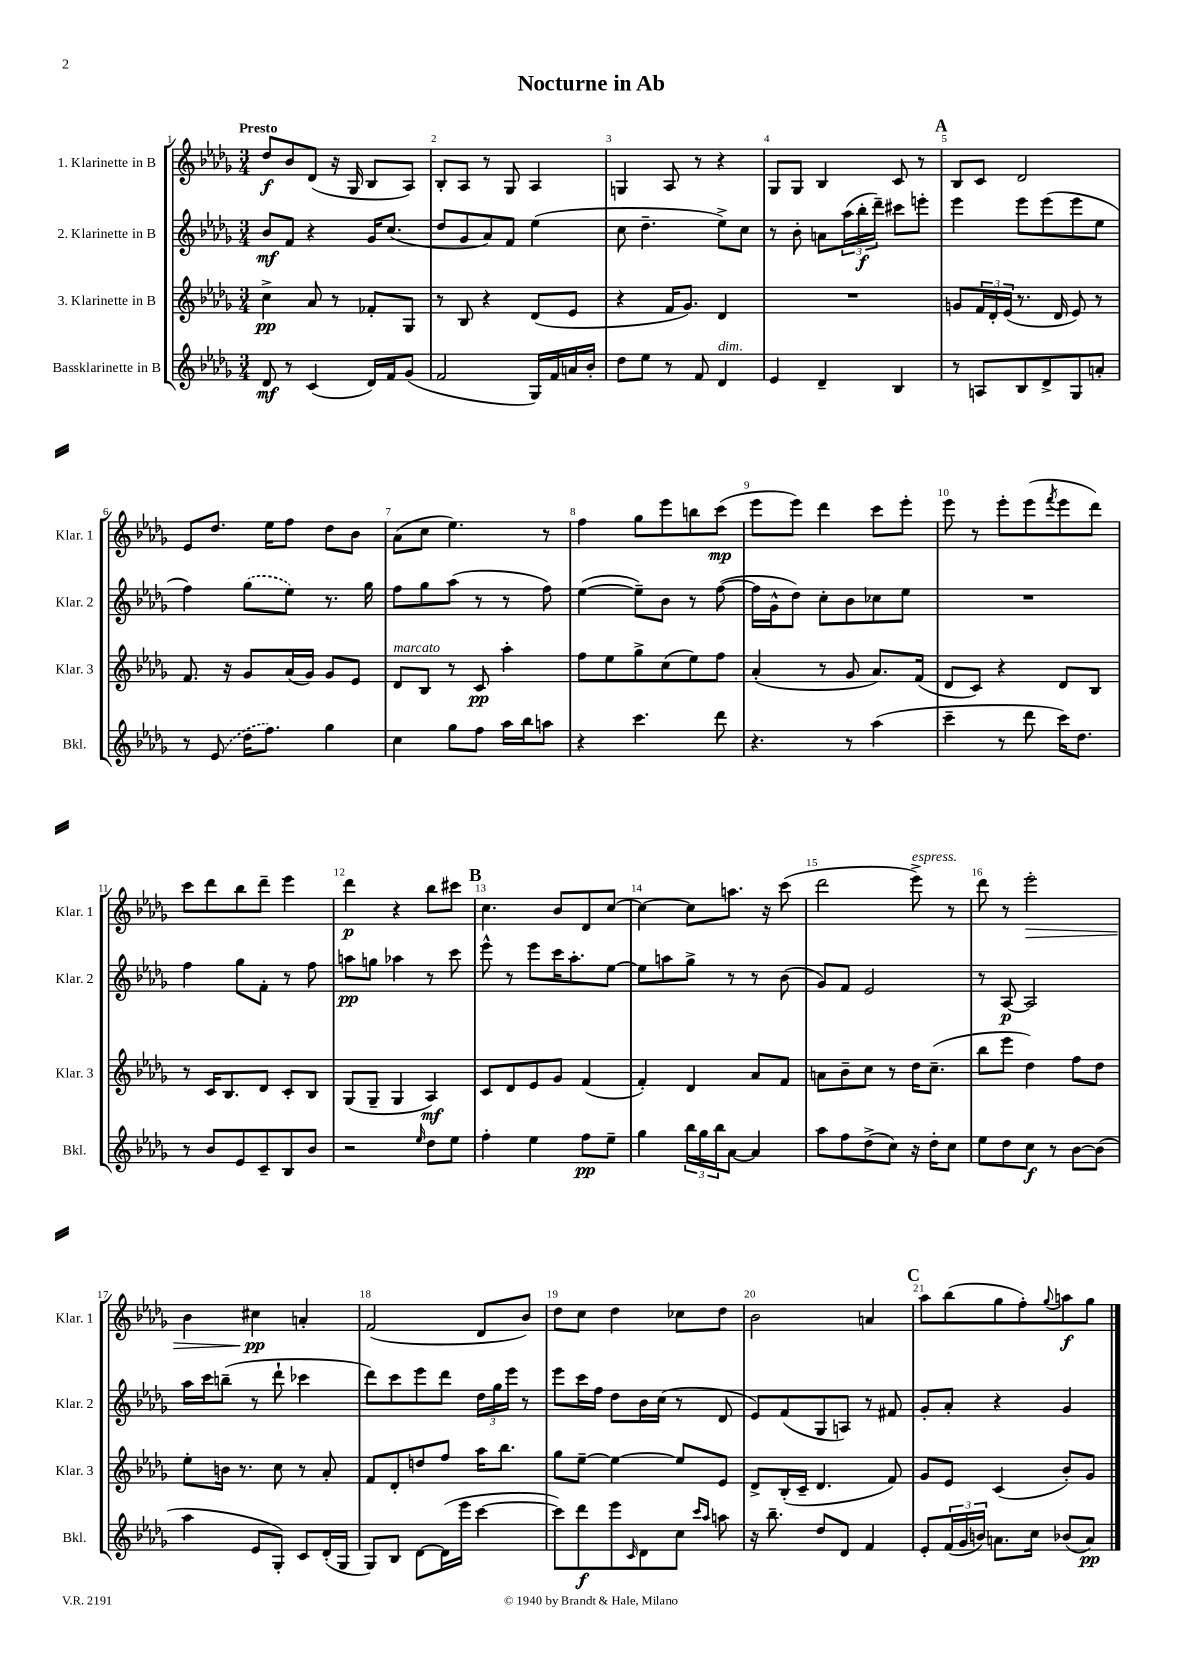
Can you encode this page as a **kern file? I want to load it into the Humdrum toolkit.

**kern	**dynam	**kern	**dynam	**kern	**dynam	**kern	**dynam
*part4	*part4	*part3	*part3	*part2	*part2	*part1	*part1
*staff4	*staff4	*staff3	*staff3	*staff2	*staff2	*staff1	*staff1
*I"Bassklarinette in B	*	*I"3. Klarinette in B	*	*I"2. Klarinette in B	*	*I"1. Klarinette in B	*
*I'Bkl.	*	*I'Klar. 3	*	*I'Klar. 2	*	*I'Klar. 1	*
*clefG2	*	*clefG2	*	*clefG2	*	*clefG2	*
*k[b-e-a-d-g-]	*	*k[b-e-a-d-g-]	*	*k[b-e-a-d-g-]	*	*k[b-e-a-d-g-]	*
*M3/4	*	*M3/4	*	*M3/4	*	*M3/4	*
=1	=1	=1	=1	=1	=1	=1	=1
!	!	!	!	!	!	!LO:TX:a:B:t=Presto	!
8d-/	mf	4cc^\	pp	8b-/L	mf	8dd-/L	f
8r	.	.	.	8f/J	.	8b-/	.
(4c/	.	8a-/	.	4r	.	(8d-/J	.
.	.	8r	.	.	.	16r	.
.	.	.	.	.	.	16G-/	.
16d-/LL)	.	8f-X'/L	.	16g-/KL	.	8B-/L	.
16f/J	.	.	.	(8.cc/J	.	.	.
(8g-/J	.	8G-/J	.	.	.	8A-/J)	.
=2	=2	=2	=2	=2	=2	=2	=2
2f/	.	8r	.	8dd-/L	.	8B-'/L	.
.	.	8B-/	.	8g-/	.	8A-/J	.
.	.	4r	.	8a-/)	.	8r	.
.	.	.	.	8f/J	.	8G-/	.
16G-/LL)	.	(8d-/L	.	(4ee-\	.	4A-/	.
16f/	.	.	.	.	.	.	.
16an/	.	8e-/J	.	.	.	.	.
16b-'/JJ	.	.	.	.	.	.	.
=3	=3	=3	=3	=3	=3	=3	=3
8dd-\L	.	4r	.	8cc\	.	4Gn/	.
8ee-\J	.	.	.	4.dd-~\	.	.	.
8r	.	16f/KL	.	.	.	8A-/	.
.	.	8.g-/J)	.	.	.	.	.
8f/	.	.	.	.	.	8r	.
!LO:TX:a:i:t=dim.	!	!	!	!	!	!	!
4d-/	.	4d-/	.	8ee-^\L)	.	4r	.
.	.	.	.	8cc\J	.	.	.
=4	=4	=4	=4	=4	=4	=4	=4
4e-/	.	2.r	.	8r	.	8G-/L	.
.	.	.	.	8b-'\	.	8G-/J	.
4d-~/	.	.	.	8an\L	.	4B-/	.
.	.	.	.	(24aa-\L	.	.	.
.	.	.	.	24bb-'\	f	.	.
.	.	.	.	24ddd-~\JJ)	.	.	.
4B-/	.	.	.	8ccc#X\L	.	8c/	.
.	.	.	.	8eeen'\J	.	8r	.
!!LO:REH:place=s1:t=A
=5	=5	=5	=5	=5	=5	=5	=5
8r	.	8gn/L	.	4eee-\	.	8B-/L	.
8An/L	.	24f/L	.	.	.	8c/J	.
.	.	24d-'/	.	.	.	.	.
.	.	(24e-/JJ	.	.	.	.	.
8B-/	.	8.r	.	8eee-\L	.	2d-/	.
8d-^/	.	.	.	(8eee-\	.	.	.
.	.	16d-/	.	.	.	.	.
8G-/	.	8e-/)	.	8eee-\	.	.	.
8an'/J	.	8r	.	8ee-\J	.	.	.
!!LO:LB:g=z
=6	=6	=6	=6	=6	=6	=6	=6
8r	.	8.f/	.	4ff\)	.	8e-/L	.
(8e-/	.	.	.	.	.	8.dd-/J	.
.	.	16r	.	.	.	.	.
16dd-\KL	.	8g-/L	.	(8gg-\L	.	.	.
8.ff\J)	.	.	.	.	.	16ee-\KL	.
.	.	(16a-/L	.	8ee-\J)	.	8ff\J	.
.	.	16g-/JJ)	.	.	.	.	.
4gg-\	.	8g-/L	.	8.r	.	8dd-\L	.
.	.	8e-/J	.	.	.	8b-\J	.
.	.	.	.	16gg-\	.	.	.
=7	=7	=7	=7	=7	=7	=7	=7
!	!	!LO:TX:a:i:t=marcato	!	!	!	!	!
4cc\	.	8d-/L	.	8ff\L	.	(8a-\L	.
.	.	8B-/J	.	8gg-\	.	8cc\J	.
8gg-\L	.	8r	.	(8aa-\J	.	4.ee-\)	.
8ff\J	.	8c/	pp	8r	.	.	.
16aa-\LL	.	4aa-'\	.	8r	.	.	.
16bb-\J	.	.	.	.	.	.	.
8aan\J	.	.	.	8ff\)	.	8r	.
=8	=8	=8	=8	=8	=8	=8	=8
4r	.	8ff\L	.	([4ee-\	.	4ff\	.
.	.	8ee-\	.	.	.	.	.
4.ccc\	.	8gg-^\	.	8ee-~\L])	.	8gg-\L	.
.	.	(8cc\	.	8b-\J	.	8eee-\	.
.	.	8ee-\)	.	8r	.	8bbn\	.
8ddd-\	.	8ff\J	.	([8ff\	.	(8ccc\J	mp
=9	=9	=9	=9	=9	=9	=9	=9
4.r	.	(4a-'/	.	16ff\LL]	.	8eee-\L	.
.	.	.	.	16g-^^\J	.	.	.
.	.	.	.	8dd-\J)	.	8eee-\J)	.
.	.	8r	.	8cc'\L	.	4ddd-\	.
8r	.	8g-/	.	8b-\	.	.	.
(4aa-\	.	8.a-/L)	.	8cc-X\	.	8ccc\L	.
.	.	.	.	8ee-\J	.	8eee-'\J	.
.	.	(16f/Jk	.	.	.	.	.
=10	=10	=10	=10	=10	=10	=10	=10
4ccc~\	.	8d-/L	.	2.r	.	8eee-\	.
.	.	8c/J)	.	.	.	8r	.
8r	.	4r	.	.	.	8eee-'\L	.
8ddd-\	.	.	.	.	.	(8eee-\	.
.	.	.	.	.	.	8qfff/	.
16ccc\KL)	.	8d-/L	.	.	.	8eee-\	.
8.dd-\J	.	.	.	.	.	.	.
.	.	8B-/J	.	.	.	8ddd-\J)	.
!!LO:LB:g=z
=11	=11	=11	=11	=11	=11	=11	=11
8r	.	8r	.	4ff\	.	8ccc\L	.
8b-/L	.	16c/KL	.	.	.	8ddd-\	.
.	.	8.B-/	.	.	.	.	.
8e-/	.	.	.	8gg-\L	.	8bb-\	.
8c~/	.	8d-/J	.	8f'\J	.	8ddd-~\J	.
8B-/	.	8c'/L	.	8r	.	4eee-\	.
8b-/J	.	8B-/J	.	8ff\	.	.	.
=12	=12	=12	=12	=12	=12	=12	=12
2r	.	(8G-/L	.	8aan\L	pp	4ddd-\	p
.	.	8G-~/J	.	8ggn\J	.	.	.
.	.	4G-/	.	4aa-X\	.	4r	.
16qqee-/	.	.	.	.	.	.	.
8dd-\L	.	4A-/)	mf	8r	.	8bb-\L	.
8ee-\J	.	.	.	8ccc\	.	8ccc#X\J	.
!!LO:REH:place=s1:t=B
=13	=13	=13	=13	=13	=13	=13	=13
4ff'\	.	8c/L	.	8eee-^^\	.	4.cc\	.
.	.	8d-/	.	8r	.	.	.
4ee-\	.	8e-/	.	8eee-\L	.	.	.
.	.	8g-/J	.	16ccc\K	.	8b-/L	.
.	.	.	.	8.aa-'\	.	.	.
8ff\L	pp	(4f/	.	.	.	8d-/	.
8ee-~\J	.	.	.	[8ee-\J	.	[8cc/J	.
=14	=14	=14	=14	=14	=14	=14	=14
4gg-\	.	4f'/)	.	8ee-\L]	.	4cc\_	.
.	.	.	.	8aan\	.	.	.
24bb-\LL	.	4d-/	.	8gg-^\J	.	8cc\L]	.
24gg-\	.	.	.	.	.	.	.
24bb-\J	.	.	.	.	.	.	.
[8a-\J	.	.	.	8r	.	8.aan\J	.
4a-/]	.	8a-/L	.	8r	.	.	.
.	.	.	.	.	.	16r	.
.	.	8f/J	.	(8b-\	.	(8ccc\	.
=15	=15	=15	=15	=15	=15	=15	=15
8aa-\L	.	8an\L	.	8g-/L)	.	2ddd-\	.
8ff\	.	8b-~\	.	8f/J	.	.	.
(8dd-^\	.	8cc\J	.	2e-/	.	.	.
8cc\J)	.	8r	.	.	.	.	.
!	!	!	!	!	!	!LO:TX:a:i:t=espress.	!
16r	.	16dd-\KL	.	.	.	8eee-^\)	.
16dd-'\KL	.	(8.cc~\J	.	.	.	.	.
8cc\J	.	.	.	.	.	8r	.
=16	=16	=16	=16	=16	=16	=16	=16
8ee-\L	.	8bb-\L	.	8r	.	8ddd-\	.
8dd-\	.	8eee-\J	.	[8A-/	p	8r	.
!	!	!	!	!	!	!	!LO:HP:b
8cc\J	f	4dd-\)	.	2A-/]	.	2eee-'\	>
8r	.	.	.	.	.	.	.
[8b-\L	.	8ff\L	.	.	.	.	.
(8b-\J]	.	8dd-\J	.	.	.	.	.
!!LO:LB:g=z
=17	=17	=17	=17	=17	=17	=17	=17
4aa-\	.	8ee-'\L	.	16aa-\LL	.	4b-\	.
.	.	.	.	16ccc\J	.	.	.
.	.	16bn\Jk	.	(8bbn~\J	.	.	.
.	.	8.r	.	.	.	.	.
8e-/L	.	.	.	8r	.	4cc#X\	pp
8G-'/J)	.	8cc\	.	8ddd-`\	.	.	.
8c/L	.	8r	.	4ccc-X\	.	4an'/	]
(16d-'/L	.	8a-'/	.	.	.	.	.
16G-/JJ	.	.	.	.	.	.	.
=18	=18	=18	=18	=18	=18	=18	=18
8G-/L)	.	8f/L	.	8ddd-\L)	.	(2f/	.
8B-/J	.	8d-'/	.	8ccc\	.	.	.
[8d-\L	.	8ddn/	.	8eee-\	.	.	.
(16d-\L]	.	8ff/J	.	8ddd-\J	.	.	.
16eee-\JJ	.	.	.	.	.	.	.
[4ccc\	.	16aa-\KL	.	24dd-\LL	.	8d-/L	.
.	.	.	.	24gg-\	.	.	.
.	.	8.bb-\J	.	.	.	.	.
.	.	.	.	24eee-\JJ	.	.	.
.	.	.	.	8r	.	8b-/J)	.
=19	=19	=19	=19	=19	=19	=19	=19
8ccc\L])	.	8gg-\L	.	8eee-\L	.	8dd-\L	.
8ddd-\	f	[8ee-~\J	.	16ccc\L	.	8cc\J	.
.	.	.	.	16ff\JJ	.	.	.
8eee-\	.	4ee-\_	.	8dd-\L	.	4dd-\	.
16qqc/	.	.	.	.	.	.	.
8d-\	.	.	.	16b-\L	.	.	.
.	.	.	.	(16cc\JJ	.	.	.
8cc\J	.	8ee-/L]	.	8r	.	8cc-X\L	.
16qqccc/LL	.	.	.	.	.	.	.
16qqaa-/JJ	.	.	.	.	.	.	.
8aan\	.	8e-/J	.	8d-/	.	8dd-\J	.
=20	=20	=20	=20	=20	=20	=20	=20
16r	.	8d-^/L	.	8e-/L)	.	2b-\	.
8.bb-~\	.	.	.	.	.	.	.
.	.	(16B-'/L	.	(8f/	.	.	.
.	.	16c~/JJ	.	.	.	.	.
8dd-/L	.	4.d-/	.	8G-/	.	.	.
8d-/J	.	.	.	8An/J)	.	.	.
4f/	.	.	.	8r	.	4an/	.
.	.	8f/)	.	8f#X/	.	.	.
!!LO:REH:place=s1:t=C
=21	=21	=21	=21	=21	=21	=21	=21
8e-'/L	.	8g-/L	.	8g-'/L	.	8aa-\L	.
(24f/L	.	8e-/J	.	8a-'/J	.	(8bb-\	.
24g-/	.	.	.	.	.	.	.
24bn/JJ)	.	.	.	.	.	.	.
8.an\L	.	(4c/	.	4r	.	8gg-\	.
.	.	.	.	.	.	8ff'\)	.
16cc\Jk	.	.	.	.	.	.	.
.	.	.	.	.	.	8qqgg-/	.
(8b-X/L	.	8b-'/L)	.	4g-/	.	8aan\	f
8a/J)	pp	8g-/J	.	.	.	8gg-\J	.
==	==	==	==	==	==	==	==
*-	*-	*-	*-	*-	*-	*-	*-
